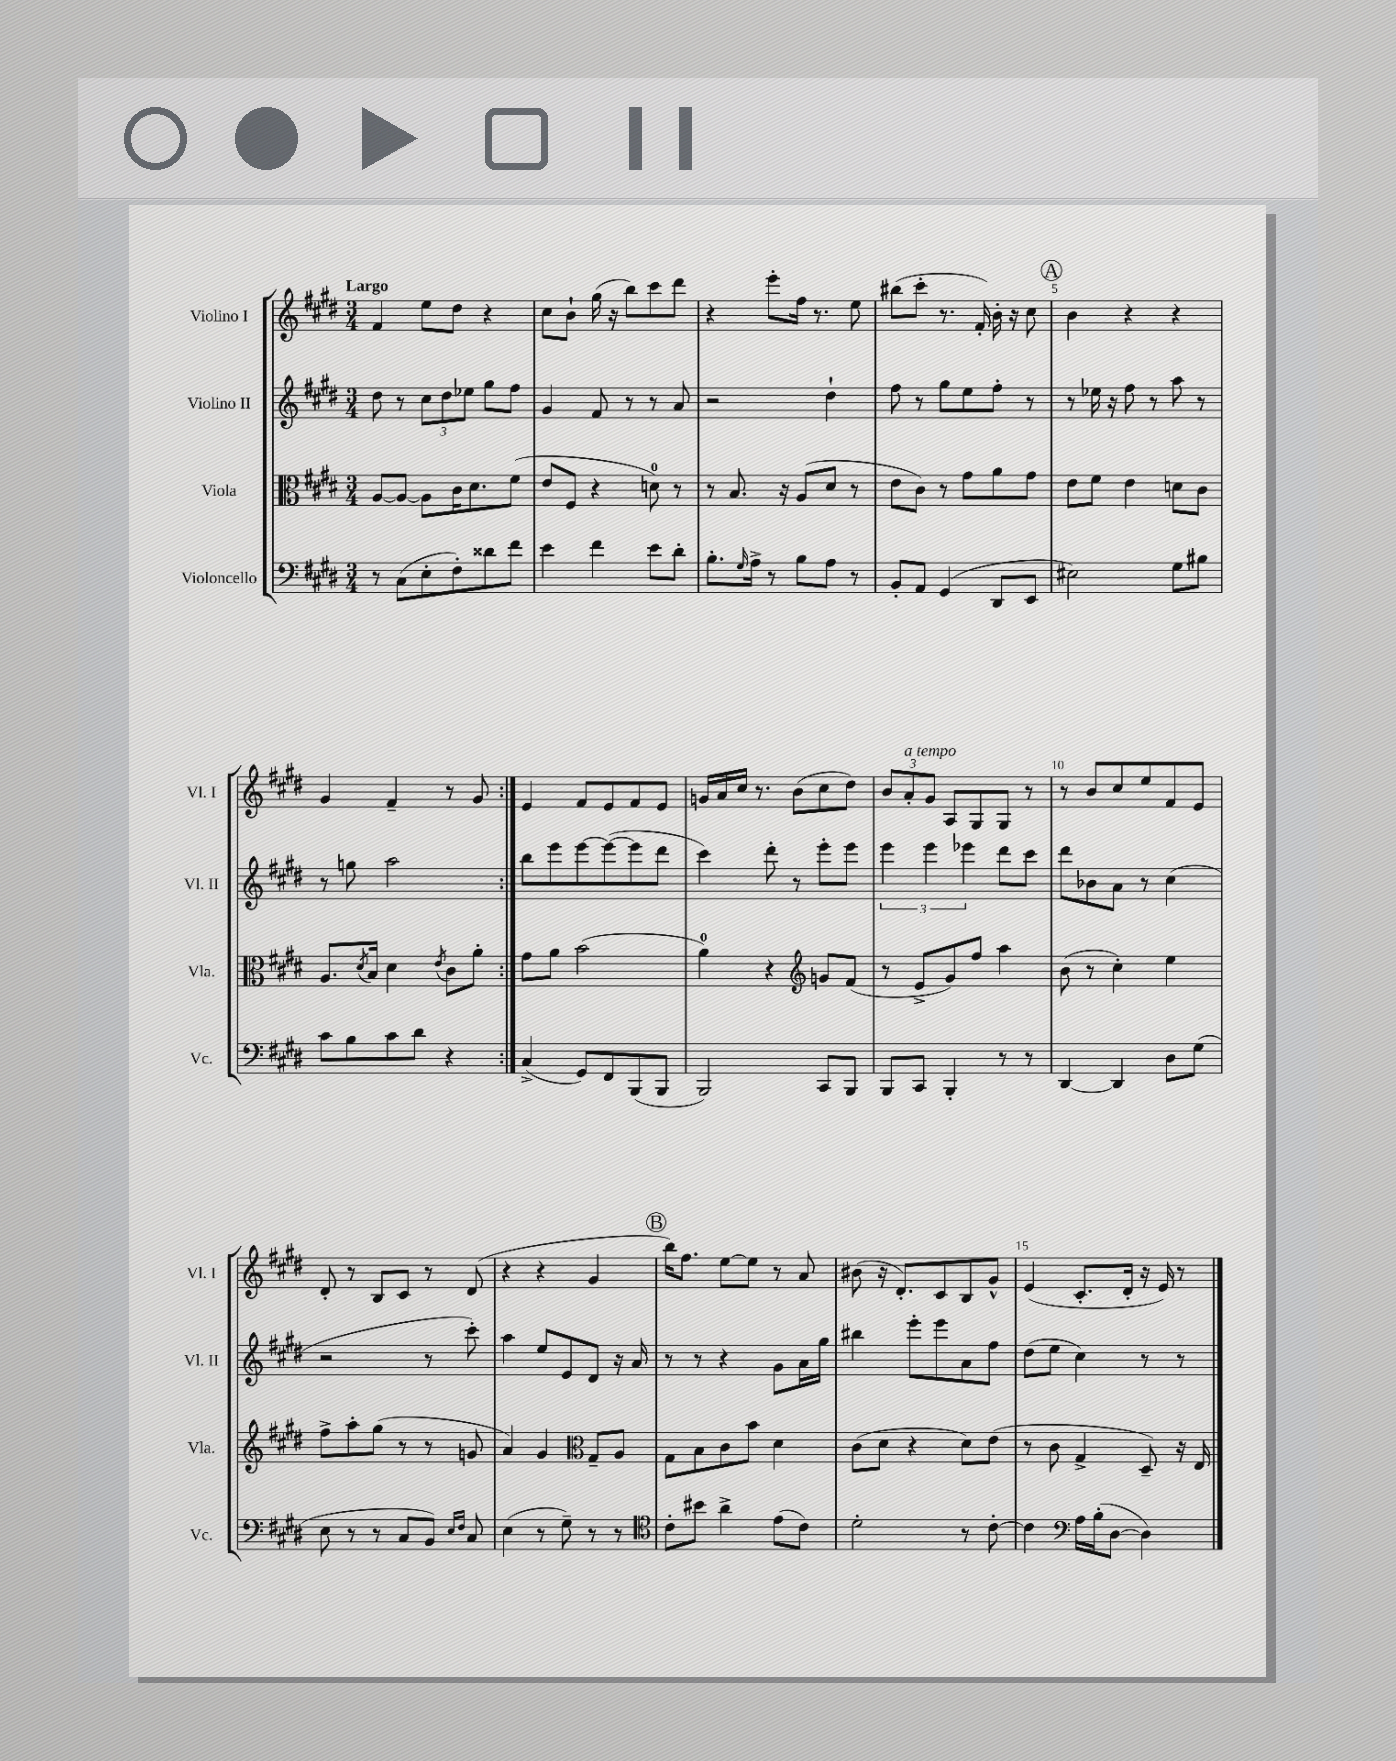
<<
\new StaffGroup <<
\new Staff = "s0" \with { instrumentName = "Violino I" shortInstrumentName = "Vl. I" } {
    \clef treble \key e \major \numericTimeSignature \time 3/4 \tempo "Largo"
    \repeat volta 2 { fis'4 e''8 dis''8 r4 |
    cis''8 b'8-! gis''16( r16 b''8) cis'''8 dis'''8 |
    r4 e'''8-. fis''16 r8. e''8 |
    bis''8( cis'''8-. r8. fis'16-.) b'16-. r16 cis''8 |
    \mark \markup { \circle "A" } b'4 r4 r4 |
    gis'4 fis'4-- r8 gis'8 | }
    e'4 fis'8 e'8 fis'8 e'8 |
    g'16 a'16 cis''16 r8. b'8( cis''8 dis''8) |
    \tuplet 3/2 { b'8 a'8-.^\markup { \italic "a tempo" } gis'8 } a8 gis8 gis8 r8 |
    r8 b'8 cis''8 e''8 fis'8 e'8 |
    dis'8-. r8 b8 cis'8 r8 dis'8( |
    r4 r4 gis'4 |
    \mark \markup { \circle "B" } b''16) fis''8. e''8~ e''8 r8 a'8 |
    bis'8( r16 dis'8.-.) cis'8 b8 gis'8-^ |
    e'4( cis'8.-. dis'16-. r16 e'16) r8 \bar "|." |
}
\new Staff = "s1" \with { instrumentName = "Violino II" shortInstrumentName = "Vl. II" } {
    \clef treble \key e \major \numericTimeSignature \time 3/4
    \repeat volta 2 { dis''8 r8 \tuplet 3/2 { cis''8 dis''8 ees''8 } gis''8 fis''8 |
    gis'4 fis'8 r8 r8 a'8 |
    r2 dis''4-! |
    fis''8 r8 gis''8 e''8 fis''8-. r8 |
    \mark \markup { \circle "A" } r8 ees''16 r16 fis''8 r8 a''8 r8 |
    r8 g''8 a''2 | }
    b''8 e'''8 e'''8~ e'''8~( e'''8 dis'''8 |
    cis'''4) dis'''8-. r8 e'''8-. e'''8 |
    \tuplet 3/2 { e'''4 e'''4 ees'''4 } dis'''8 cis'''8 |
    dis'''8 bes'8 a'8 r8 cis''4( |
    r2 r8 cis'''8-.) |
    a''4 e''8 e'8 dis'8 r16 a'16 |
    \mark \markup { \circle "B" } r8 r8 r4 gis'8 a'16 gis''16 |
    bis''4 e'''8-. e'''8 a'8 fis''8 |
    dis''8( e''8 cis''4) r8 r8 \bar "|." |
}
\new Staff = "s2" \with { instrumentName = "Viola" shortInstrumentName = "Vla." } {
    \clef alto \key e \major \numericTimeSignature \time 3/4
    \repeat volta 2 { a8~ a8~ a8 cis'16 dis'8. fis'8( |
    e'8 fis8 r4 d'8-0) r8 |
    r8 b8. r16 a8( dis'8 r8 |
    e'8 cis'8) r8 gis'8 a'8 gis'8 |
    \mark \markup { \circle "A" } e'8 fis'8 e'4 d'8 cis'8 |
    a8. \acciaccatura { dis'8 } b16 dis'4 \acciaccatura { e'8 } cis'8 a'8-. | }
    gis'8 a'8 b'2( |
    a'4-0) r4 \clef treble g'8 fis'8( |
    r8 e'8-> gis'8) fis''8 a''4 |
    b'8( r8 cis''4-.) e''4 |
    fis''8-> a''8-. gis''8( r8 r8 g'8 |
    a'4) gis'4 \clef alto gis8-- a8 |
    \mark \markup { \circle "B" } gis8 b8 cis'8 b'8 dis'4 |
    cis'8( dis'8 r4 dis'8) e'8( |
    r8 cis'8 gis4-> dis8--) r16 e16 \bar "|." |
}
\new Staff = "s3" \with { instrumentName = "Violoncello" shortInstrumentName = "Vc." } {
    \clef bass \key e \major \numericTimeSignature \time 3/4
    \repeat volta 2 { r8 cis8( e8-. fis8-.) disis'8 fis'8 |
    e'4 fis'4 e'8 dis'8-. |
    b8.-. \grace { gis16 } a16-> r8 b8 a8 r8 |
    b,8-. a,8 gis,4( dis,8 e,8 |
    \mark \markup { \circle "A" } eis2) gis8 bis8 |
    cis'8 b8 cis'8 dis'8 r4 | }
    cis4->( gis,8) fis,8 b,,8( b,,8 |
    b,,2) cis,8 b,,8 |
    b,,8 cis,8 b,,4-. r8 r8 |
    dis,4~ dis,4 dis8 gis8( |
    e8 r8 r8 cis8 b,8) \grace { e16 fis16 } cis8 |
    e4( r8 gis8--) r8 r8 |
    \mark \markup { \circle "B" } \clef tenor cis'8-. bis'8 a'4-> e'8( cis'8) |
    dis'2-. r8 cis'8~-. |
    cis'4 \clef bass a16 b16-.( dis8~ dis4) \bar "|." |
}
>>
>>
\layout { \context { \Score \override BarNumber.break-visibility = ##(#f #t #t) barNumberVisibility = #(every-nth-bar-number-visible 5) } }
